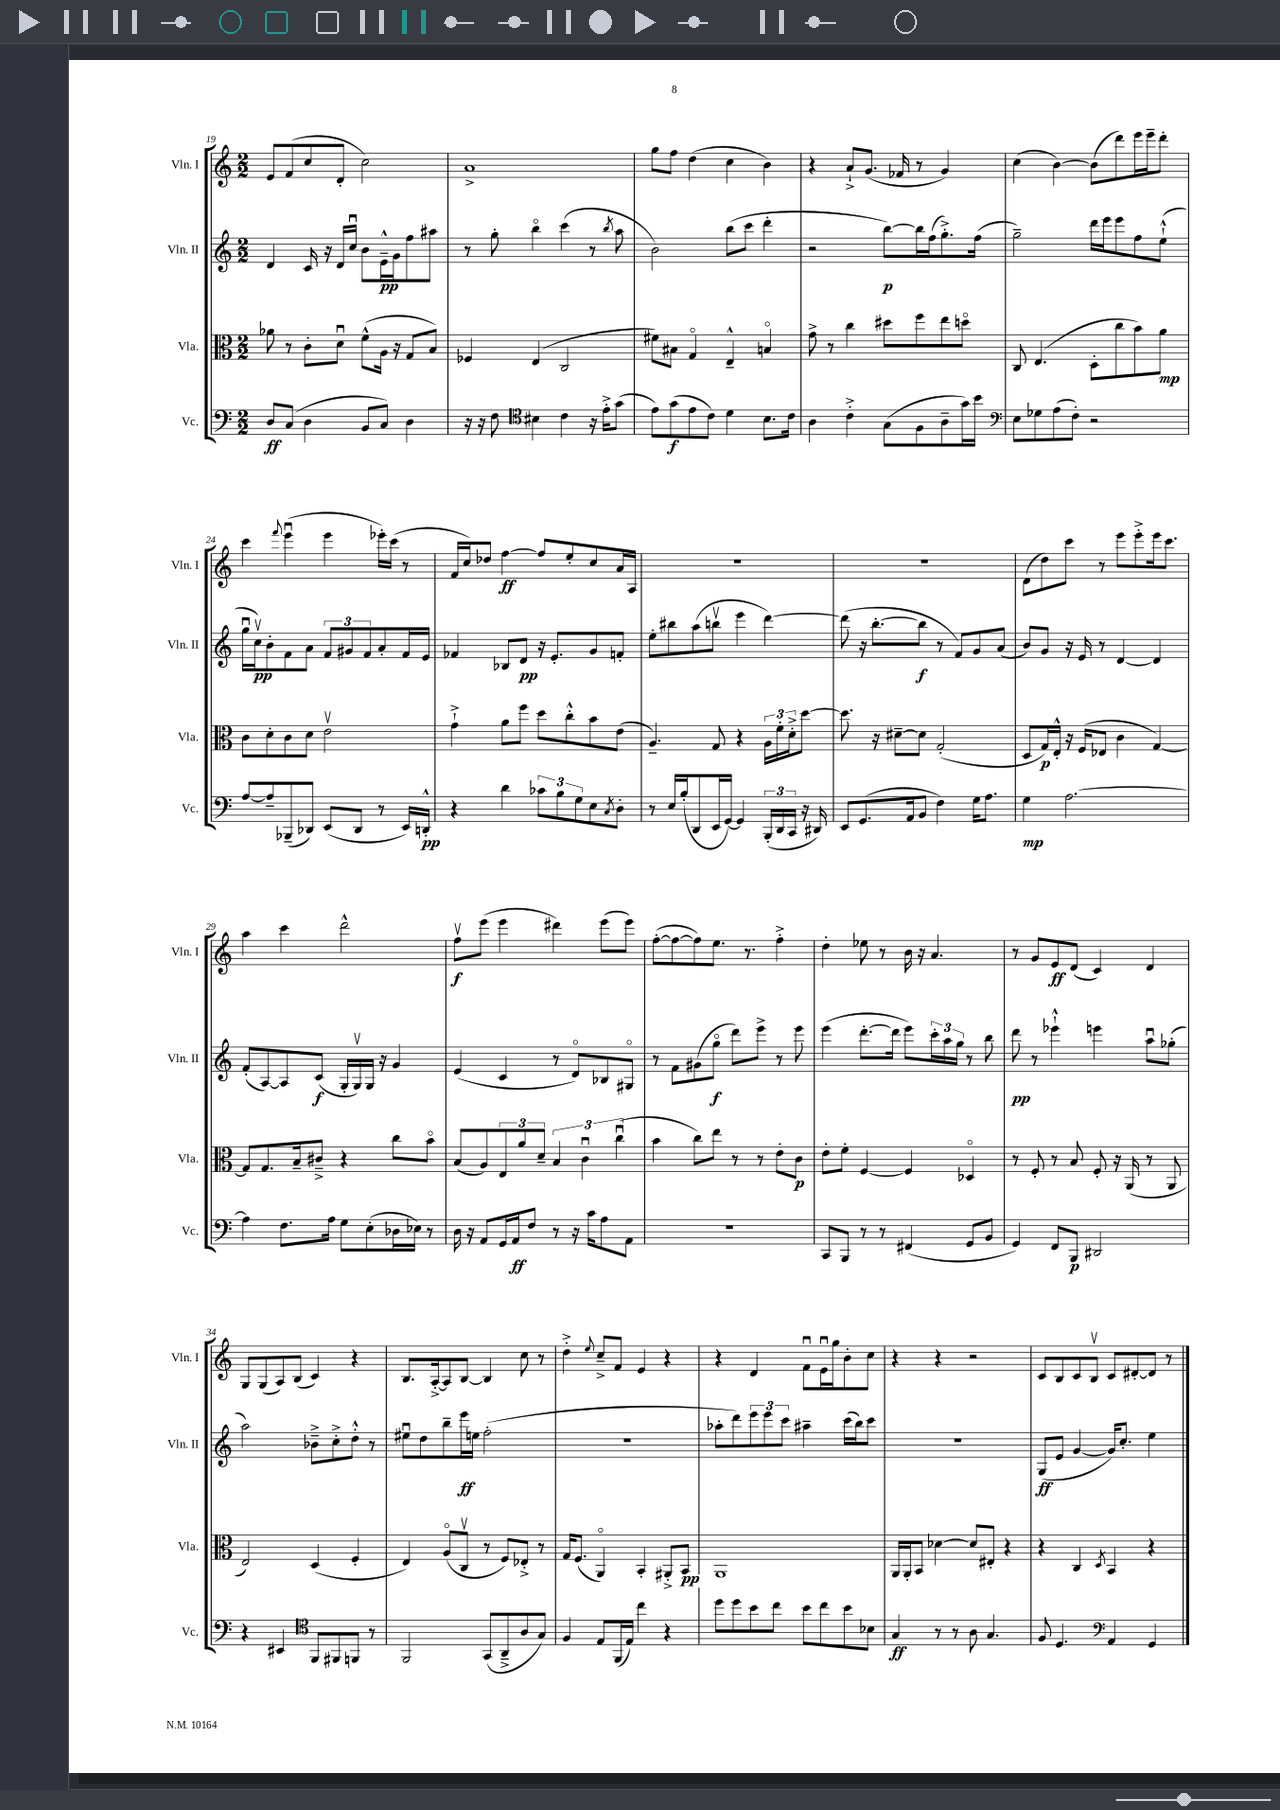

**kern	**dynam	**kern	**dynam	**kern	**dynam	**kern	**dynam
*part4	*part4	*part3	*part3	*part2	*part2	*part1	*part1
*staff4	*staff4	*staff3	*staff3	*staff2	*staff2	*staff1	*staff1
*I"Vc.	*	*I"Vla.	*	*I"Vln. II	*	*I"Vln. I	*
*I'Vc.	*	*I'Vla.	*	*I'Vln. II	*	*I'Vln. I	*
*clefF4	*	*clefC3	*	*clefG2	*	*clefG2	*
*k[]	*	*k[]	*	*k[]	*	*k[]	*
*M2/2	*	*M2/2	*	*M2/2	*	*M2/2	*
=19	=19	=19	=19	=19	=19	=19	=19
8D/L	ff	8a-X\	.	4d/	.	8e/L	.
(8C/J	.	8r	.	.	.	(8f/	.
4D\	.	8c'\L	.	16c/	.	8cc/	.
.	.	.	.	16r	.	.	.
.	.	8du\J	.	16d/LL	.	8d'/J	.
.	.	.	.	16ccu/JJ	.	.	.
8BB/L	.	(8f^^\L	.	8b\L	.	2cc\)	.
8C/J)	.	16A\Jk	.	16e~^^\L	pp	.	.
.	.	16r	.	16g\J	.	.	.
4D\	.	8G/L	.	8ff\	.	.	.
.	.	8B/J)	.	8aa#X\J	.	.	.
=20	=20	=20	=20	=20	=20	=20	=20
16r	.	4F-X/	.	8r	.	1a^	.
16r	.	.	.	.	.	.	.
8F\	.	.	.	8gg'\	.	.	.
*clefC4	*	*	*	*	*	*	*
4B#X\	.	(4E/	.	4bb\	.	.	.
4c\	.	2C/	.	(4ccc\	.	.	.
16r	.	.	.	8r	.	.	.
16e'^\KL	.	.	.	.	.	.	.
.	.	.	.	8qbb/	.	.	.
(8g\J	.	.	.	8aa\	.	.	.
=21	=21	=21	=21	=21	=21	=21	=21
8e\L)	.	8f#X\L)	.	2b\)	.	8gg\L	.
(8g\	f	8B#X\J	.	.	.	8ff\J	.
8e\	.	4G/	.	.	.	(4dd\	.
8c\J)	.	.	.	.	.	.	.
4d\	.	4E~^^/	.	(8bb\L	.	4cc\	.
.	.	.	.	8ccc\J	.	.	.
8.B\L	.	4Bn/	.	4ddd'\	.	4b\)	.
16c\Jk	.	.	.	.	.	.	.
=22	=22	=22	=22	=22	=22	=22	=22
4A\	.	8g^\	.	2r	.	4r	.
.	.	8r	.	.	.	.	.
4c'^\	.	4cc\	.	.	.	8a`^/L	.
.	.	.	.	.	.	(8.g/J	.
(8G\L	.	8dd#X\L	.	[8bb\L)	p	.	.
.	.	.	.	.	.	16f-X/	.
8F\	.	8ff\	.	16bb\L]	.	8r	.
.	.	.	.	(16ff\J	.	.	.
8A~\	.	8ee\	.	8.gg'^\)	.	4g/)	.
16g\L)	.	8ddn\J	.	.	.	.	.
16b\JJ	.	.	.	(16ff\Jk	.	.	.
=23	=23	=23	=23	=23	=23	=23	=23
*clefF4	*	*	*	*	*	*	*
8E\L	.	8C/	.	2gg~\)	.	(4cc\	.
8G-X\	.	(4.E/	.	.	.	.	.
(8A\	.	.	.	.	.	[4b\)	.
8F'\J)	.	.	.	.	.	.	.
2r	.	8D'\L	.	16ddd\LL	.	(8b\L]	.
.	.	.	.	16eee\J	.	.	.
.	.	8cc\	.	8eee\	.	8ddd\)	.
.	.	8b\)	.	8ff\	.	16eee\L	.
.	.	.	.	.	.	16eee~\J	.
.	.	8a\J	mp	(8ee`^^\J	.	8ddd'\J	.
!!LO:LB:g=z
=24	=24	=24	=24	=24	=24	=24	=24
[8A/L	.	8c\L	.	16ggu\LL	.	4ccc\	.
.	.	.	.	16ccv\J)	pp	.	.
8A~/]	.	8d'\	.	8b'\	.	.	.
.	.	.	.	.	.	8qqfff/	.
(8BBB-X~/	.	8c\	.	8f\	.	(4eeeu\	.
8DD-X/J)	.	8d\J	.	8a\J	.	.	.
(8EE/L	.	2ev\	.	12f/L	.	4eee\	.
.	.	.	.	12g#X/	.	.	.
8DD-/J	.	.	.	.	.	.	.
.	.	.	.	12f/	.	.	.
8r	.	.	.	8a'/	.	16eee-X'\LL)	.
.	.	.	.	.	.	(16ccc\JJ	.
16EE/LL)	.	.	.	16f/L	.	8r	.
16DDn'^^/JJ	pp	.	.	16e/JJ	.	.	.
=25	=25	=25	=25	=25	=25	=25	=25
4r	.	4g`^\	.	4f-X/	.	16f/LL	.
.	.	.	.	.	.	16cc/J)	.
.	.	.	.	.	.	8dd-X/J	.
4d\	.	8a\L	.	8B-X/L	.	[4ff\	ff
.	.	8ff\J	.	8d/J	pp	.	.
12c-X\L	.	8dd\L	.	16r	.	8ff/L]	.
.	.	.	.	8.e'/L	.	.	.
12B\	.	.	.	.	.	.	.
.	.	8cc'^^\	.	.	.	8ee'/	.
12G\	.	.	.	.	.	.	.
8E\	.	8b\	.	8g/	.	8cc/	.
8qC/	.	.	.	.	.	.	.
8D'\J	.	(8e\J	.	8fn'/J	.	16a/L	.
.	.	.	.	.	.	16A/JJ	.
=26	=26	=26	=26	=26	=26	=26	=26
8r	.	4.A~/)	.	8ee'\L	.	1r	.
16E/LL	.	.	.	8bb#X\	.	.	.
(16B'/J	.	.	.	.	.	.	.
8DD/	.	.	.	(8aa\	.	.	.
16EE/L	.	8G/	.	8bbnv\J	.	.	.
[16GG/JJ)	.	.	.	.	.	.	.
4GG/]	.	4r	.	4eee\	.	.	.
(24BBB'/LL	.	24A\LL	.	[4ddd\)	.	.	.
24DD/	.	24f'\	.	.	.	.	.
24CC/JJ	.	24d'^\J	.	.	.	.	.
16r	.	[8dd\J	.	.	.	.	.
16DD#X/)	.	.	.	.	.	.	.
=27	=27	=27	=27	=27	=27	=27	=27
8EE/L	.	8.dd\]	.	(8ddd\]	.	1r	.
(8.GG/	.	.	.	16r	.	.	.
.	.	16r	.	[8.bb'\L	.	.	.
.	.	[8d#X~\L	.	.	.	.	.
16AA/k	.	.	.	.	.	.	.
8BB/J	.	8d#\J]	.	8bb\J]	f	.	.
4F\)	.	(2G'/	.	8r	.	.	.
.	.	.	.	8f/L)	.	.	.
16G\KL	.	.	.	8g/	.	.	.
8.A\J	.	.	.	.	.	.	.
.	.	.	.	(8a/J	.	.	.
=28	=28	=28	=28	=28	=28	=28	=28
4G\	mp	8D/L	.	8b/L)	.	(8d\L	.
.	.	16G/L)	p	8g/J	.	8dd\)	.
.	.	16E'^^/JJ	.	.	.	.	.
[2.A\	.	16r	.	16r	.	8ccc\J	.
.	.	(16F/KL	.	16e/	.	.	.
.	.	8E-X/J	.	8r	.	8r	.
.	.	4c\	.	[4d/	.	8eee\L	.
.	.	.	.	.	.	8eee'^\	.
.	.	[4G/)	.	4d/]	.	16eee\k	.
.	.	.	.	.	.	8.ccc\J	.
!!LO:LB:g=z
=29	=29	=29	=29	=29	=29	=29	=29
4A\]	.	8G/L]	.	(8f'/L	.	4aa\	.
.	.	8.G/	.	[8A/)	.	.	.
8.F\L	.	.	.	8A/]	.	4ccc\	.
.	.	16B~/k	.	.	.	.	.
.	.	8c#X~^/J	.	(8c/J	f	.	.
16A\Jk	.	.	.	.	.	.	.
8G\L	.	4r	.	16G'/LL	.	2ddd^^\	.
.	.	.	.	16Gv/)	.	.	.
(8E'\	.	.	.	16G/JJ	.	.	.
.	.	.	.	16r	.	.	.
16D-X\L	.	8cc\L	.	4g/	.	.	.
16E-X\JJ)	.	.	.	.	.	.	.
8r	.	8b\J	.	.	.	.	.
=30	=30	=30	=30	=30	=30	=30	=30
16D\	.	(8B/L	.	(4e/	.	8ffv\L	f
16r	.	.	.	.	.	.	.
8AA/L	.	8A/)	.	.	.	(8eee\J	.
16GG/L	.	12E/	.	4c/	.	4eee\	.
16AA/J	ff	.	.	.	.	.	.
.	.	12a/	.	.	.	.	.
8F/J	.	.	.	.	.	.	.
.	.	12d~/J	.	.	.	.	.
8r	.	6B/	.	8r	.	4ddd#X\)	.
16r	.	.	.	8d/L)	.	.	.
.	.	6cu\	.	.	.	.	.
16c\KL	.	.	.	.	.	.	.
8A\	.	.	.	8B-X/	.	(8eee\L	.
.	.	(6ccu\	.	.	.	.	.
8AA\J	.	.	.	8G#X/J	.	8eee\J)	.
=31	=31	=31	=31	=31	=31	=31	=31
1r	.	4b\	.	8r	.	([8ff'\L	.
.	.	.	.	8f\L	.	8ff\_	.
.	.	8cc\L)	.	(8g#X\	.	8ff\])	.
.	.	8ee\J	.	8gg\J	f	8.ee\J	.
.	.	8r	.	8ddd\L)	.	.	.
.	.	.	.	.	.	8.r	.
.	.	8r	.	8eee^\J	.	.	.
.	.	8e'\L	.	8r	.	4ff'^\	.
.	.	8c\J	p	8eee\	.	.	.
=32	=32	=32	=32	=32	=32	=32	=32
8CC/L	.	8e'\L	.	(4eee\	.	4dd'\	.
8BBB/J	.	8f'\J	.	.	.	.	.
8r	.	[4F/	.	[8.ddd'\L	.	8ee-X\	.
8r	.	.	.	.	.	8r	.
.	.	.	.	16ddd\Jk]	.	.	.
(4FF#X/	.	4F/]	.	8eee\L)	.	16b\	.
.	.	.	.	.	.	16r	.
.	.	.	.	24ccc'\L	.	4.a/	.
.	.	.	.	24aa\	.	.	.
.	.	.	.	24gg\JJ	.	.	.
8GG/L	.	4D-X/	.	8r	.	.	.
8BB/J	.	.	.	8bb\	.	.	.
=33	=33	=33	=33	=33	=33	=33	=33
4GG/)	.	8r	.	8ddd\	pp	8r	.
.	.	8F'/	.	8r	.	8g/L	.
8FF/L	.	8r	.	4eee-X`^^\	.	8e/	ff
8BBB/J	p	8B/	.	.	.	(8d/J	.
2DD#X/	.	8F'/	.	4eeen\	.	4c/)	.
.	.	16r	.	.	.	.	.
.	.	(16AA/	.	.	.	.	.
.	.	8r	.	8aau\L	.	4d/	.
.	.	8AA/	.	(8gg-X'\J	.	.	.
!!LO:LB:g=z
=34	=34	=34	=34	=34	=34	=34	=34
4r	.	2E/)	.	2aa\)	.	8G/L	.
.	.	.	.	.	.	(8G/	.
4EE#X/	.	.	.	.	.	8A/)	.
.	.	.	.	.	.	(8B/J	.
*clefC4	*	*	*	*	*	*	*
8FF/L	.	(4D/	.	8b-X~^\L	.	4c/)	.
8FF#X/	.	.	.	8cc'^\	.	.	.
8FFn/J	.	4F'/	.	8dd'^^\J	.	4r	.
8r	.	.	.	8r	.	.	.
=35	=35	=35	=35	=35	=35	=35	=35
2FF/	.	4E/)	.	8ee#Xu\L	.	8.B/L	.
.	.	.	.	8dd\	.	.	.
.	.	.	.	.	.	[16A'^/k	.
.	.	(8A/L	.	8bb~\	.	8A/]	.
.	.	8Cv/J	.	16eee\L	ff	[8B/J	.
.	.	.	.	16een\JJ	.	.	.
(8GG/L	.	8r	.	(2ff'\	.	4B/]	.
8AA~^/	.	8F/L)	.	.	.	.	.
8A/	.	8E-X'^/J	.	.	.	8cc\	.
8G/J)	.	8r	.	.	.	8r	.
=36	=36	=36	=36	=36	=36	=36	=36
4F/	.	16G/KL	.	1r	.	4dd'^\	.
.	.	(8.F/J	.	.	.	.	.
.	.	.	.	.	.	8qqee/	.
8E/L	.	4AA/)	.	.	.	8cc~^/L	.
(16FF/L	.	.	.	.	.	8f/J	.
16E/JJ)	.	.	.	.	.	.	.
4cc\	.	4BB'/	.	.	.	4e/	.
4r	.	8AA#X'^/L	.	.	.	4r	.
.	.	8BB/J	pp	.	.	.	.
=37	=37	=37	=37	=37	=37	=37	=37
8dd\L	.	1AA	.	8aa-X'\L	.	4r	.
8dd\	.	.	.	8ddd\)	.	.	.
8b\	.	.	.	12eee\	.	4d/	.
.	.	.	.	12eee\	.	.	.
8cc\J	.	.	.	.	.	.	.
.	.	.	.	12ccc\J	.	.	.
8b\L	.	.	.	4aa#X~\	.	8fu\L	.
8cc\	.	.	.	.	.	16eu\L	.
.	.	.	.	.	.	16gg\J	.
8b\	.	.	.	(16ccc\LL	.	8b'\	.
.	.	.	.	16bb\J)	.	.	.
8B-X\J	.	.	.	8ccc\J	.	8cc\J	.
=38	=38	=38	=38	=38	=38	=38	=38
4G/	ff	16AA/LL	.	1r	.	4r	.
.	.	16AA'/J	.	.	.	.	.
.	.	8BB/J	.	.	.	.	.
8r	.	[4d-X\	.	.	.	4r	.
8r	.	.	.	.	.	.	.
8A\	.	8d-/L]	.	.	.	2r	.
4.G/	.	8E#X'/J	.	.	.	.	.
.	.	4r	.	.	.	.	.
=39	=39	=39	=39	=39	=39	=39	=39
8F/	.	4r	.	(8G/L	ff	8c/L	.
4.D/	.	.	.	8e/J	.	8B/	.
.	.	4C/	.	[4g/	.	8c/	.
.	.	.	.	.	.	8Bv/J	.
*clefF4	*	*	*	*	*	*	*
.	.	8qD/	.	.	.	.	.
4AA/	.	4BB/	.	16g/KL])	.	8c/L	.
.	.	.	.	8.cc'/J	.	.	.
.	.	.	.	.	.	[8d#X'/	.
4GG/	.	4r	.	4ee\	.	8d#/J]	.
.	.	.	.	.	.	8r	.
==	==	==	==	==	==	==	==
*-	*-	*-	*-	*-	*-	*-	*-
